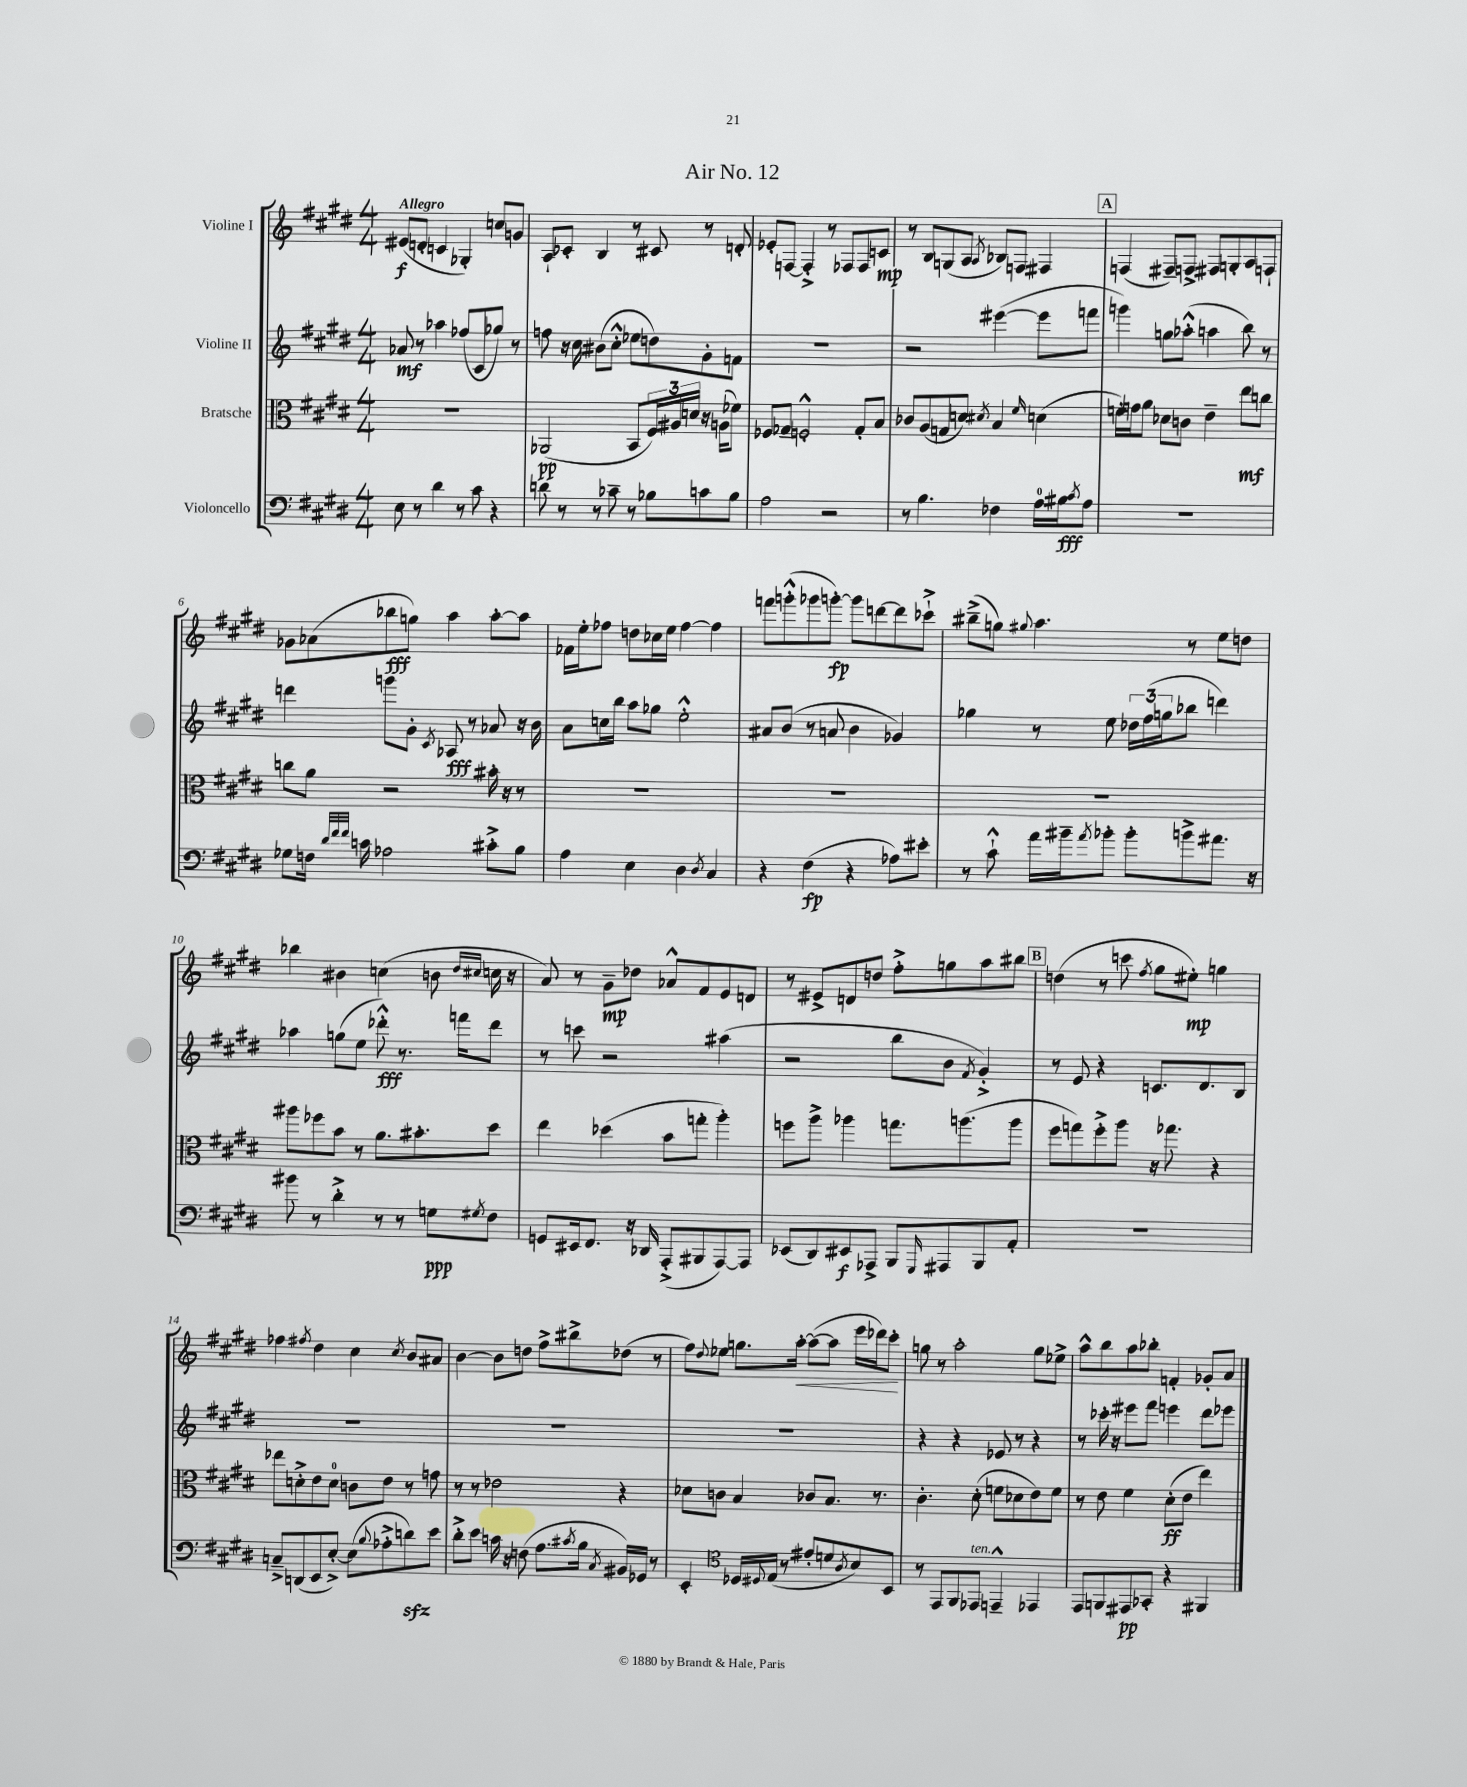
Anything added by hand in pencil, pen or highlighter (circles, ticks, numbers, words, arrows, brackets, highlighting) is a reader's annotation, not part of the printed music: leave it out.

**kern	**kern	**kern	**kern
*staff4	*staff3	*staff2	*staff1
*clefF4	*clefC3	*clefG2	*clefG2
*k[f#c#g#d#]	*k[f#c#g#d#]	*k[f#c#g#d#]	*k[f#c#g#d#]
*M4/4	*M4/4	*M4/4	*M4/4
8E	1r	8a-	(8e#
8r	.	8r	8d'
4d#	.	4aa-	4c
8r	.	(8ff-	4G-')
8c#	.	8c#	.
4r	.	8gg-)	8cc
.	.	8r	8g
=	=	=	=
8d	(2AA-	8ff	8A`
8r	.	16r	8c-'
.	.	16cc#	.
8r	.	(8b#	4B
8c-~	.	8cc#'^^	.
8r	8BB	8ee-	8r
8B-	24F#)	8dd)	8c#
.	24A#	.	.
.	24d	.	.
8c	16r	8g#'	8r
.	(16A	.	.
8B-	8f-)	8f	8d'
=	=	=	=
2A	8F-	1r	8e-'
.	8G-~	.	[8F
.	2F'^^	.	4F'^]
2r	.	.	8r
.	.	.	8F-
.	8G-'	.	8F-
.	8B	.	8c
=	=	=	=
8r	8c-	2r	8r
4.B	(8A	.	8B
.	8G	.	(8G
.	8d)	.	8A
.	8qd#	.	8qA
4F-	4B	([4eee#	8B-)
.	.	.	8F
.	16qqf#	.	.
16A	(4d	8eee#]	4F#
16B#	.	.	.
8qc#	.	.	.
8A	.	8fff	.
=	=	=	=
1r	16f')	4ggg)	(4F
.	16g	.	.
.	8a	.	.
.	8d-	8gg	8F#~)
.	8c	(8aa-'^^	8F^
.	4e~	4aa	8F#
.	.	.	8G'
.	8ee	8bb)	8A
.	8cc	8r	8F`
=	=	=	=
8G-	8cc	4ddd	8g-
16F	8a	.	(8a-
32qqd#	.	.	.
32qqf#	.	.	.
32qqf#	.	.	.
16c	.	.	.
2A-	2r	8ggg	8bb-
.	.	8g#'	8gg)
.	.	8qc#	.
.	.	8A-	4aa
.	.	8r	.
8c#'^	16b#'	8a-	[8aa'
.	16r	.	.
8B	8r	16r	8aa]
.	.	16b	.
=	=	=	=
4A	1r	8a	16f-
.	.	.	16ee'
.	.	16cc	8ff-
.	.	16bb	.
4E	.	8aa	8dd
.	.	8gg-	16cc-
.	.	.	16ee
4D#	.	2ee'^^	[4ff-
8qD#	.	.	.
4C#	.	.	4ff-]
=	=	=	=
4r	1r	8a#	8fff
.	.	(8b	(8ggg'^^
(4F#	.	8r	8ggg-
.	.	8a	[8ggg')
4r	.	4b	8ggg]
.	.	.	[8ddd
8A-)	.	4g-)	8ddd]
8e#'	.	.	8ccc-`^
=	=	=	=
8r	1r	4gg-	(8bb#~^
8c#`^^	.	.	8gg)
.	.	.	8qqgg#
16a	.	8r	4.aa
16b#~	.	.	.
8qa	.	.	.
8b-'	.	8ee	.
8b-'	.	24dd-	.
.	.	(24ff#	.
.	.	24gg	.
8b^	.	8bb-	8r
8.a#	.	4ddd)	8ee
.	.	.	8dd
16r	.	.	.
=	=	=	=
8b#	8aa#	4aa-	4bb-
8r	8ff-	.	.
4d#'^	8b	(8gg	4b#
.	8r	8ee	.
8r	8.a	8ddd-'^^)	(4cc
8r	.	8.r	.
.	8.b#'	.	.
8G	.	.	8b
.	.	16fff	.
.	.	.	16qqdd#
8qG#	.	.	16qqcc#
8F#	8dd#	8ddd-	16cc
.	.	.	16r
=	=	=	=
8GG	4ee	8r	8a)
16EE#	.	8ccc	8r
8.FF#	.	.	.
.	(4dd-	2r	8g#~
16r	.	.	8dd-
16DD-	.	.	.
(8AAA'^	8b	.	8a-^^
8BBB#	8gg'	.	8f#
[8AAA)	4aa')	(4aa#	8e
8AAA]	.	.	8d
=	=	=	=
(8EE-	8ff	2r	8r
8DD#)	8aa^	.	8e#^
8EE#	4aa-	.	8d
8AAA-^	.	.	8dd
8BBB	8.gg	8bb	8ff#'^
16qqGGG#	.	.	.
8AAA#	.	8b	8gg
.	(8.aa	.	.
.	.	8qf#	.
8BBB	.	4g#'^)	8aa
8AA'	8aa	.	8bb#
=	=	=	=
1r	8ff#	8r	(4dd
.	8gg)	8e	.
.	8ff#'^	4r	8r
.	8aa	.	8ccc
.	.	.	8qff#
.	16r	8.c	8gg#
.	8.gg-	.	.
.	.	.	8ee#')
.	.	8.d#	.
.	4r	.	4gg
.	.	8B	.
=	=	=	=
8C~^	8ee-	1r	4ff-
(8DD	8d'^	.	.
.	.	.	8qff#
8EE	8e	.	4dd#
[8E'^)	8d	.	.
(8E]	8c	.	4cc#
8qqB	.	.	.
8A-'^	8e	.	.
.	.	.	8qcc#
8d)	8r	.	8b
8e	8g	.	8a#
=	=	=	=
8d#'^	8r	1r	[4b
8e	8r	.	.
16c	2e-	.	8b]
16r	.	.	.
(8F	.	.	8dd
8.A	.	.	8ff#^
.	.	.	8bb#^
8qc#	.	.	.
16B	.	.	.
8qC#	.	.	.
16BB#)	4r	.	(8dd-
16GG-	.	.	.
8r	.	.	8r
=	=	=	=
4EE'	8d-	1r	8ff#)
.	.	.	8qqdd#
.	8c	.	8ee-
*clefC4	*	*	*
16D-	4B	.	8.gg
8qqD#	.	.	.
(16E	.	.	.
8r	.	.	.
.	.	.	[16aa'
8e#'	8c-	.	(8aa_
8d	8.B	.	8aa]
8qA	.	.	.
8B)	.	.	16eee
.	8.r	.	16ddd-)
8BB	.	.	8ccc#'
=	=	=	=
8r	4.c#'	4r	8gg
8EE	.	.	8r
8FF#	.	4r	2aa'
8EE-	(8d#'	.	.
4EE~^^	8f	8e-	.
.	8d-	8r	.
4EE-	8e)	4r	8gg
.	8f	.	8ee-^
=	=	=	=
8EE	8r	8r	8aa^^
8FF	8e	16ccc-'	8bb
.	.	16r	.
8EE#	4f#	8eee#	8aa
8GG-'	.	8fff#	8bb-'
4r	(8d#'	4eee	4f'
.	8e	.	.
4FF#	4ee)	8ddd#	8g-'
.	.	8eee-	8a
==	==	==	==
*-	*-	*-	*-
